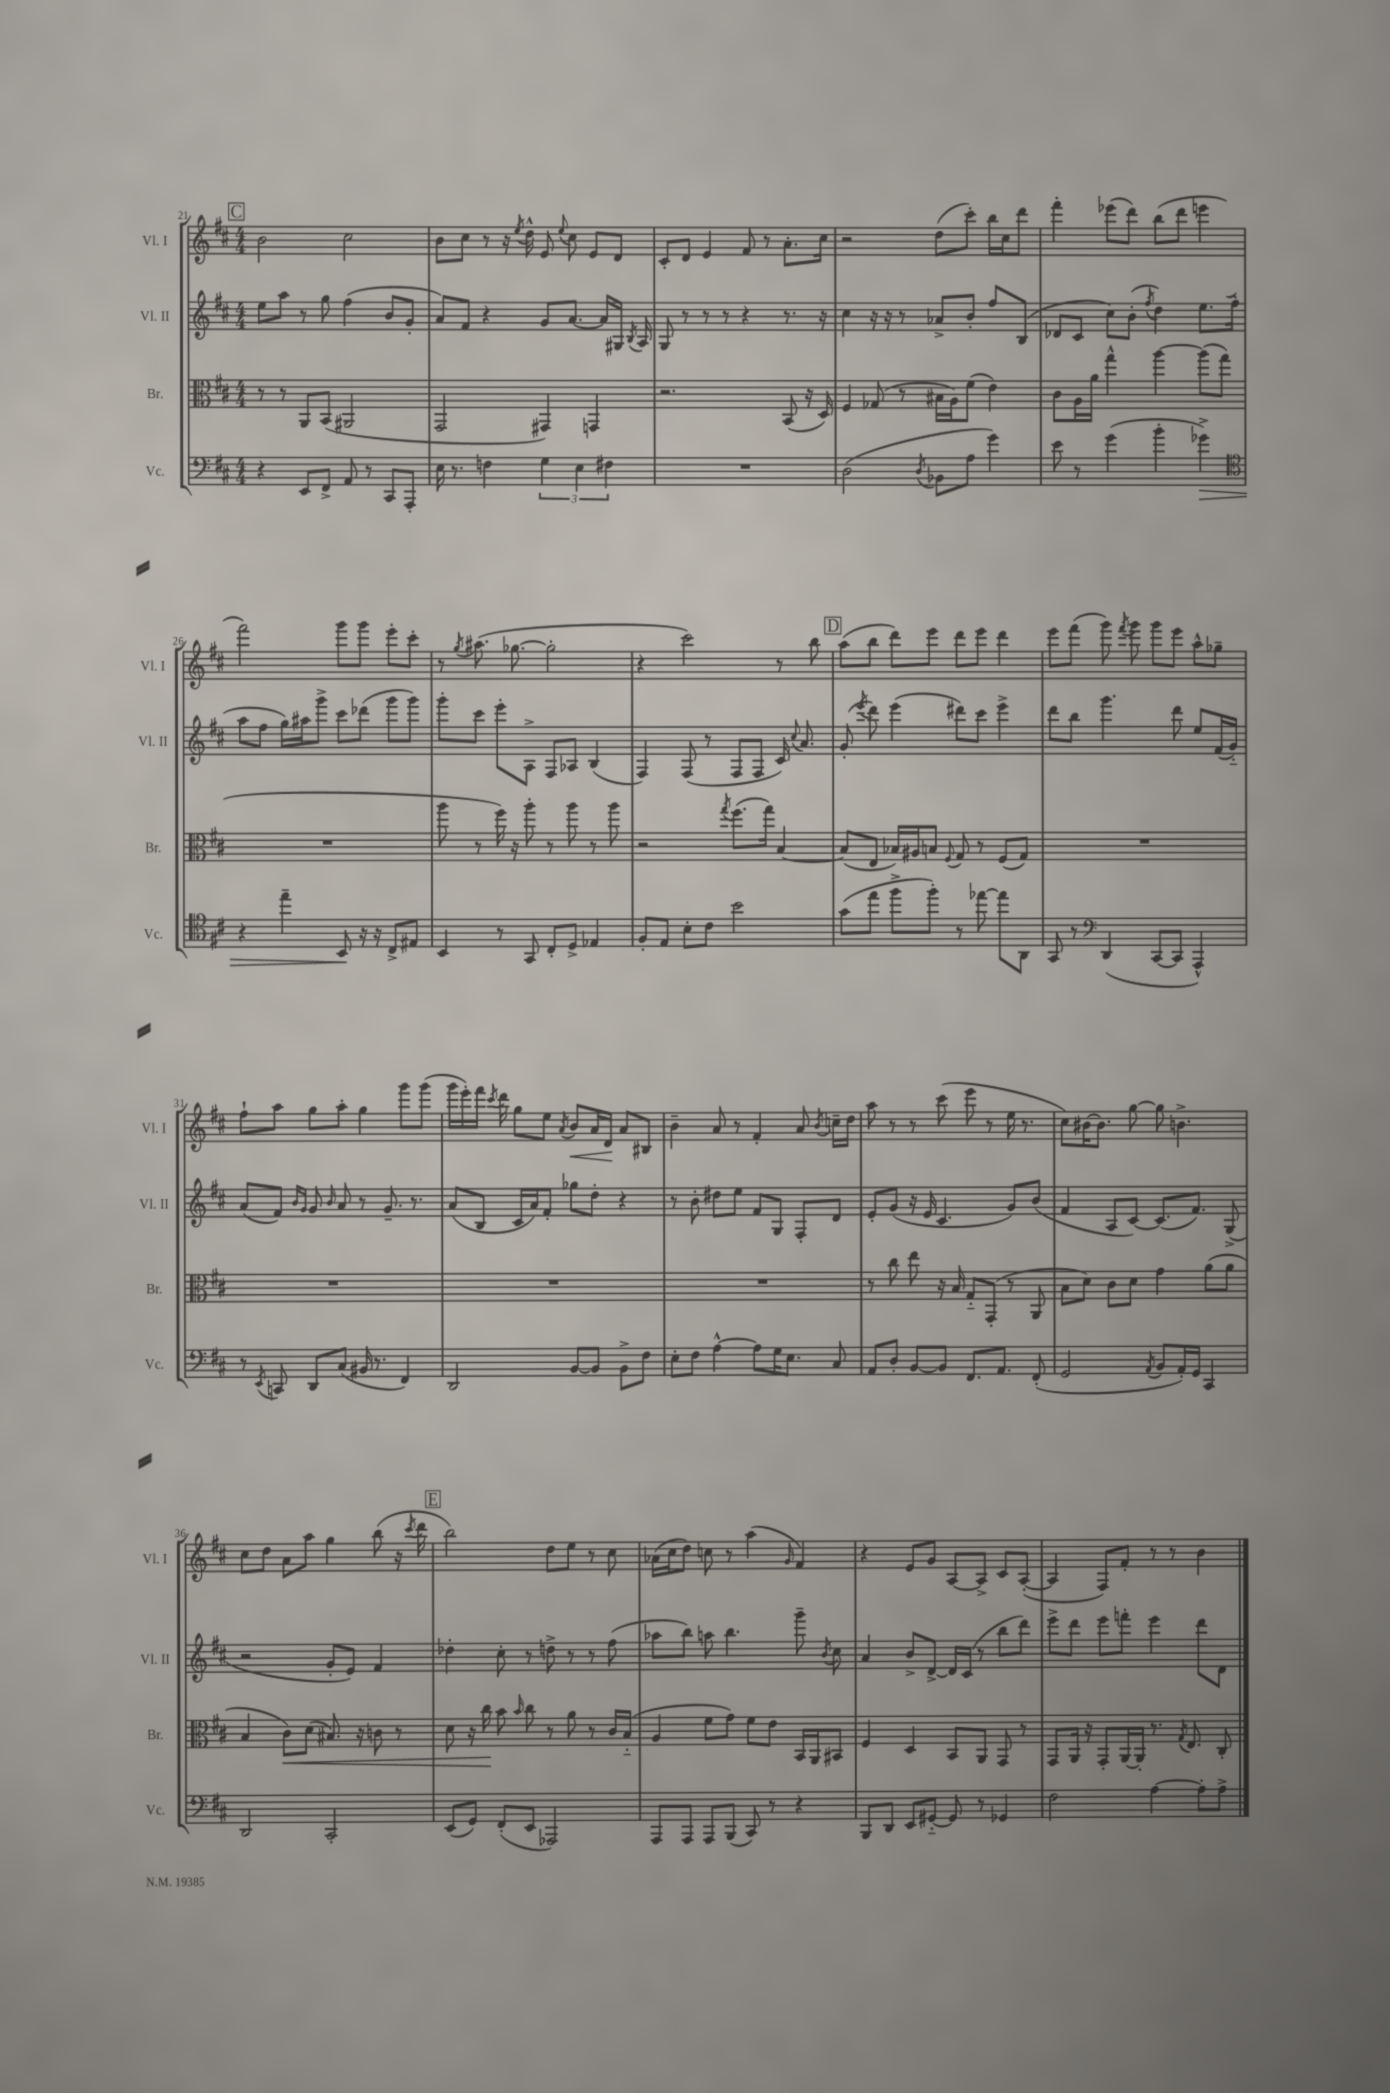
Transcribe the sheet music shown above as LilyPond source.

<<
\new StaffGroup <<
\new Staff = "s0" \with { instrumentName = "Vl. I" shortInstrumentName = "Vl. I" } {
    \clef treble \key d \major \numericTimeSignature \time 4/4
    \autoBeamOff \mark \markup { \box "C" } b'2 cis''2 |
    b'8[ cis''8] r8 r16 \acciaccatura { e''8 } d''16-^ e'8 \appoggiatura { e''8 } cis''8 e'8[ d'8] |
    cis'8[-. d'8] e'4 fis'8 r8 a'8.[-. cis''16] |
    r2 d''8[( cis'''8]-.) b''16[ cis''16 d'''8] |
    fis'''4-. ees'''8[( d'''8]) b''8[( d'''8] e'''4 |
    fis'''2) g'''8[ g'''8] e'''8[-. cis'''8]-. |
    r8 \acciaccatura { g''8 } ais''8.( ges''8.~ ges''2-. |
    r4 cis'''2) r8 b''8 |
    \mark \markup { \box "D" } a''8[( b''8] d'''8[) e'''8] d'''8[ e'''8] d'''4 |
    e'''8[ fis'''8]( g'''8) \acciaccatura { fis'''8 } g'''8 g'''8[ e'''8] a''8[-^ ges''8]-- |
    fis''8[-! a''8] g''8[ a''8]-. g''4 g'''8[ g'''8]( |
    g'''16[ e'''16-.) fis'''16] \acciaccatura { cis'''8 } d'''16 g''8[ e''8] \acciaccatura { a'8 } b'8[\< a'16 d'16]\! a'8[ bis8] |
    b'4-- a'8 r8 fis'4-. a'8 \acciaccatura { b'8 } c''16[-- d''16] |
    a''8 r8 r8 cis'''8( e'''8 r8 e''16 r8. |
    cis''8[) bis'16~ bis'8.] g''8~ g''8 b'4.-> |
    cis''8[ d''8] a'8[ a''8] g''4 b''8( r16 \acciaccatura { cis'''8 } d'''16 |
    \mark \markup { \box "E" } b''2) d''8[ e''8] r8 cis''8 |
    aes'16[( cis''16 d''8]) c''8 r8 a''4( \grace { g'16 } fis'4) |
    r4 e'8[ g'8] a8[~ a8]-> cis'8[ a8]~-.( |
    a4 fis8[) fis'8]-. r8 r8 b'4 \bar "|." |
}
\new Staff = "s1" \with { instrumentName = "Vl. II" shortInstrumentName = "Vl. II" } {
    \clef treble \key d \major \numericTimeSignature \time 4/4
    \autoBeamOff \mark \markup { \box "C" } e''8[ a''8] r8 g''8 fis''4( b'8[ g'8]-. |
    a'8[) fis'8] r4 g'8[ a'8.]~ a'16[ gis16] \acciaccatura { b8 } a16 |
    g8 r8 r8 r8 r4 r8. r16 |
    cis''4 r16 r16 r8 aes'8[-> b'8]-. fis''8[ b8]( |
    des'8[ cis'8] cis''8[) b'8]-.( \acciaccatura { fis''8 } d''4) e''8.[ fis''16]-.( |
    a''8[ fis''8] g''16[) ais''16 g'''8]-> cis'''8[ des'''8]( g'''8[ g'''8]) |
    g'''8[-. cis'''8] e'''8[-. a8]-> fis8[ aes8] b4( |
    fis4) fis8( r8 fis8[ fis8] cis'16) \appoggiatura { cis''8 } a'8. |
    \mark \markup { \box "D" } g'8-.( \acciaccatura { e'''8 } d'''8) e'''4( dis'''8[) cis'''8] e'''4-> |
    d'''8[ b''8] g'''4. d'''8 e''8[ fis'16( g'16]-_) |
    a'8[( fis'8]) \grace { b'16[ g'16] } g'8 \grace { b'16 } a'8 r8 g'8.-- r8. |
    a'8[( b8] cis'16[ a'16) fis'8]-. ges''8[ d''8]-. r4 |
    r8 b'8-. dis''8[ e''8] fis'8[ g8] fis8[-. d'8] |
    e'8[-. g'8]( r16 e'16 cis'4. g'8[) b'8]( |
    fis'4 a8[ cis'8]~) cis'8.[( fis'8.]) g8->( |
    r2 g'8[-. e'8]) fis'4 |
    \mark \markup { \box "E" } des''4-. cis''8-. r8 d''8-> r8 r8 fis''8( |
    aes''8[ b''8]) a''8 b''4. g'''8-- \acciaccatura { b'8 } cis''8 |
    a'4 b'8[-> d'8]~-> d'16[ cis'16]( r8 b''8[ d'''8]) |
    e'''8[-> d'''8] e'''8[ f'''8]-. e'''4 d'''8[ d'8] \bar "|." |
}
\new Staff = "s2" \with { instrumentName = "Br." shortInstrumentName = "Br." } {
    \clef alto \key d \major \numericTimeSignature \time 4/4
    \autoBeamOff \mark \markup { \box "C" } r8 r8 a,8[ b,8]( ais,2 |
    g,2 gis,4) g,4 |
    r2. b,8( r16 d16) |
    fis4 ges8( r8 bis16[ a16) fis'8]( e'4) |
    cis'8[ a16 a'16] g''4-^ a''4~ a''8[( g''8] |
    R1 |
    a''8 r8 fis''16) r16 a''8-. r8 a''8 r8 a''8 |
    r2 \acciaccatura { g''8 } fis''8.[( g''16]) b4~ |
    \mark \markup { \box "D" } b8[( e8] bes16[) ais16 b8] \appoggiatura { fis8 } g8 r8 fis8[( g8]) |
    R1 |
    R1 |
    R1 |
    R1 |
    r8 cis''8 e''8 r16 b16 g8[-_ g,8]-.( r8 a,8 |
    b8[ d'8]) cis'8[ d'8] g'4 a'8[( a'8] |
    b4 cis'8[\<) d'8]( bis8.) r16 c'8 r8 |
    \mark \markup { \box "E" } d'8 r16 cis''16\! b'8 \grace { b'16 } cis''8 r8 a'8 r8 cis'16[ b16]-_( |
    a4 fis'8[ g'8]) fis'8[ e'8] b,16[ a,16 bis,8] |
    fis4 d4 b,8[ a,8] g,8 r8 |
    g,8[ a,16] r16 g,8[-. a,16~ a,16]-. r8. \acciaccatura { g8 } e8. cis8-. \bar "|." |
}
\new Staff = "s3" \with { instrumentName = "Vc." shortInstrumentName = "Vc." } {
    \clef bass \key d \major \numericTimeSignature \time 4/4
    \autoBeamOff \mark \markup { \box "C" } r4 e,8[ fis,8]-> a,8 r8 cis,8[ a,,8]-. |
    e16 r8. f4 \tuplet 3/2 { g4 e4 fis4 } |
    R1 |
    d2( \acciaccatura { d8 } bes,8[ a8] g'4) |
    e'8 r8 g'4( b'4-. ges'4->\>) |
    \clef tenor r4 e''4-- b,8\! r16 r16 cis8[-> eis8] |
    b,4 r8 g,8 cis8[-. d8]-> ees4 |
    fis8[-. e8] b8[-. cis'8] b'2 |
    \mark \markup { \box "D" } g'8[( e''8] fis''8[-> fis''8]-.) r8 ees''8~ ees''8[ a,8] |
    g,8 r8 \clef bass d,4( cis,8[~ cis,8] a,,4-^) |
    r8 \acciaccatura { e,8 } c,8 d,8[ cis8]( bis,16 r8. fis,4) |
    d,2 b,8[~ b,8] b,8[-> fis8] |
    e8[-. fis8] a4~-^ a8[ g16 e8.] cis8 |
    a,8[ d8]-. b,8[~ b,8] fis,8.[ a,8.] fis,8-.( |
    g,2 \acciaccatura { a,8 } b,8[ a,16-.) g,16] cis,4 |
    d,2 cis,2-. |
    \mark \markup { \box "E" } e,8[( g,8]) fis,8[-.( e,8] aes,,2) |
    a,,8[ a,,8] a,,8[ b,,8]( cis,8) r8 r4 |
    b,,8[ d,8] e,8[ gis,8]~-_ gis,8 r8 ges,4 |
    fis2 a4~ a8[-. a8]-> \bar "|." |
}
>>
>>
\layout { \context { \Score currentBarNumber = #21 } }
